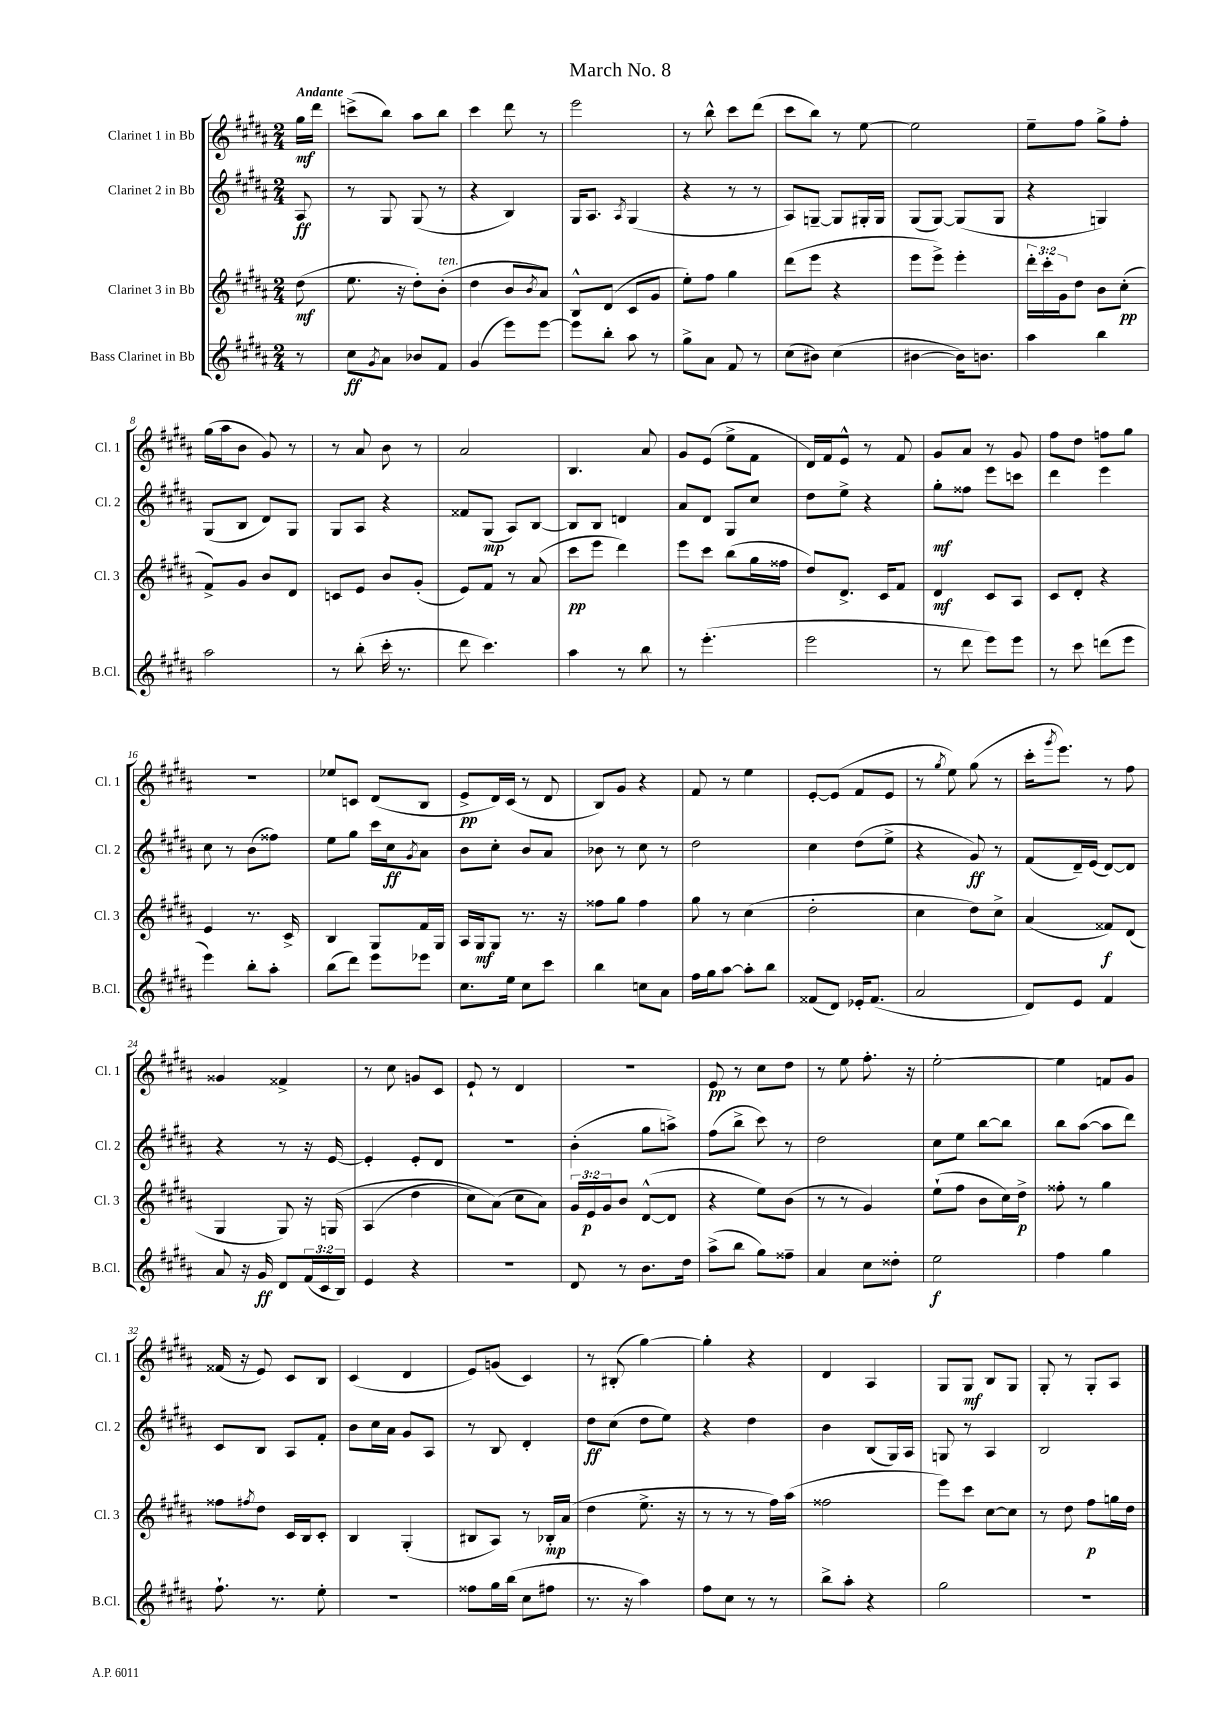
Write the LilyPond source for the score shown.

\header { title = "March No. 8" }
<<
\new StaffGroup <<
\new Staff = "s0" \with { instrumentName = "Clarinet 1 in Bb" shortInstrumentName = "Cl. 1" } {
    \clef treble \key b \major \numericTimeSignature \time 2/4 \partial 8 \tempo "Andante"
    gis''16\mf dis'''16 |
    c'''8->( b''8) ais''8 b''8 |
    cis'''4 dis'''8 r8 |
    e'''2 |
    r8 b''8-^ cis'''8 dis'''8( |
    cis'''8 b''8) r8 e''8~ |
    e''2 |
    e''8-- fis''8 gis''8-> fis''8-. |
    gis''16( ais''16 b'8 gis'8) r8 |
    r8 ais'8 b'8 r8 |
    ais'2 |
    b4. ais'8 |
    gis'8 e'8( e''8-> fis'8 |
    dis'16) fis'16 e'8-^ r8 fis'8 |
    gis'8 ais'8 r8 gis'8 |
    fis''8 dis''8 f''8 gis''8 |
    R2 |
    ees''8 c'8 dis'8( b8 |
    e'8->\pp dis'16) cis'16( r8 dis'8 |
    b8) gis'8 r4 |
    fis'8 r8 e''4 |
    e'8~-. e'8( fis'8 e'8 |
    r8 \acciaccatura { gis''8 } e''8) gis''8( r8 |
    cis'''16-. \acciaccatura { gis'''8 } e'''8.) r8 fis''8 |
    gisis'4 fisis'4-> |
    r8 cis''8 g'8 cis'8 |
    e'8-! r8 dis'4 |
    R2 |
    e'8\pp r8 cis''8 dis''8 |
    r8 e''8 fis''8.-. r16 |
    e''2~-. |
    e''4 f'8 gis'8 |
    fisis'16( r16 e'8) cis'8 b8 |
    cis'4( dis'4 |
    e'8) g'8( cis'4) |
    r8 bis8-.( gis''4~) |
    gis''4-. r4 |
    dis'4 ais4 |
    gis8 gis8\mf b8 gis8 |
    gis8-. r8 gis8-. ais8 \bar "|." |
}
\new Staff = "s1" \with { instrumentName = "Clarinet 2 in Bb" shortInstrumentName = "Cl. 2" } {
    \clef treble \key b \major \numericTimeSignature \time 2/4 \partial 8
    ais8\ff |
    r8 gis8 gis8( r8 |
    r4 b4) |
    gis16 ais8. \acciaccatura { ais8 } gis4( |
    r4 r8 r8 |
    ais8) g8~-- g8 gis16-. gis16 |
    gis8( gis8~) gis8( gis8 |
    r4 g4) |
    gis8( b8 dis'8) gis8 |
    gis8 ais8 r4 |
    fisis'8 gis8\mp( ais8) b8~ |
    b8 b8 d'4 |
    ais'8 dis'8 gis8 cis''8 |
    dis''8 e''8-> r4 |
    gis''8-.\mf fisis''8 e'''8 c'''8 |
    dis'''4 e'''4 |
    cis''8 r8 b'8( fisis''8) |
    e''8 gis''8 cis'''16 cis''16\ff \acciaccatura { gis'8 } ais'8 |
    b'8 cis''8-. b'8 ais'8 |
    bes'8 r8 cis''8 r8 |
    dis''2 |
    cis''4 dis''8( e''8-> |
    r4 gis'8\ff) r8 |
    fis'8( dis'16--) e'16( dis'8~) dis'8 |
    r4 r8 r16 e'16~ |
    e'4-. e'8-. dis'8 |
    r2 |
    b'4-.( gis''8 a''8->) |
    fis''8( b''8-> cis'''8) r8 |
    dis''2 |
    cis''8 e''8 b''8~ b''8 |
    b''8 ais''8~( ais''8 dis'''8) |
    cis'8 b8 ais8 fis'8-. |
    b'8 cis''16 ais'16 gis'8 ais8 |
    r8 b8 dis'4-. |
    dis''8\ff cis''8( dis''8 e''8) |
    r4 dis''4 |
    b'4 b8( gis16) ais16 |
    g8 r8 ais4 |
    b2 \bar "|." |
}
\new Staff = "s2" \with { instrumentName = "Clarinet 3 in Bb" shortInstrumentName = "Cl. 3" } {
    \clef treble \key b \major \numericTimeSignature \time 2/4 \override Staff.TupletNumber.text = #tuplet-number::calc-fraction-text \partial 8
    dis''8\mf( |
    e''8. r16 dis''8-.) b'8-.^\markup { \italic "ten." }( |
    dis''4 b'8 \acciaccatura { b'8 } ais'8) |
    b8-^ dis'8( cis'8 gis'8 |
    e''8-.) fis''8 gis''4 |
    dis'''8( e'''8 r4 |
    e'''8 e'''8->) e'''4-. |
    \tuplet 3/2 { dis'''16-. cis'''16-. gis'16 } dis''8 b'8 cis''8-.\pp( |
    fis'8->) gis'8 b'8 dis'8 |
    c'8 e'8 b'8 gis'8-.( |
    e'8) fis'8 r8 ais'8( |
    cis'''8\pp e'''8 dis'''4) |
    e'''8 cis'''8 b''8( gis''16 fisis''16 |
    dis''8) dis'8.-> cis'16 fis'8 |
    dis'4\mf cis'8 ais8 |
    cis'8 dis'8-. r4 |
    e'4 r8. cis'16-> |
    b4 gis8 fis'16 gis16 |
    ais16 gis16\mf gis8 r8. r16 |
    fisis''8 gis''8 fisis''4 |
    gis''8 r8 cis''4( |
    dis''2-. |
    cis''4 dis''8) cis''8-> |
    ais'4( fisis'8\f) dis'8( |
    gis4 gis8) r16 g16\( |
    ais4( dis''4 |
    cis''8) ais'8(\) cis''8 ais'8) |
    \tuplet 3/2 { gis'16 e'16\p gis'16 } b'8 dis'8~-^( dis'8 |
    r4 e''8) b'8( |
    r8 r8 gis'4) |
    e''8-!( fis''8 b'8 cis''16) dis''16->\p |
    fisis''8-. r8 gis''4 |
    fisis''8 \acciaccatura { fis''8 } dis''8 cis'16 b16 cis'8-. |
    b4 gis4-.( |
    bis8 ais8) r8 bes16-.\mp ais'16( |
    dis''4 e''8.-> r16 |
    r8 r8 r8 fis''16) ais''16( |
    fisis''2 |
    e'''8) cis'''8 cis''8~ cis''8 |
    r8 dis''8 fis''8\p g''16 dis''16 \bar "|." |
}
\new Staff = "s3" \with { instrumentName = "Bass Clarinet in Bb" shortInstrumentName = "B.Cl." } {
    \clef treble \key b \major \numericTimeSignature \time 2/4 \override Staff.TupletNumber.text = #tuplet-number::calc-fraction-text \partial 8
    r8 |
    cis''8\ff \acciaccatura { gis'8 } ais'8 bes'8 fis'8 |
    gis'4( e'''8) e'''8~ |
    e'''8 b''8-. ais''8 r8 |
    gis''8-> ais'8 fis'8 r8 |
    cis''8( bis'8) cis''4( |
    bis'4~ bis'16) b'8. |
    ais''4 b''4 |
    ais''2 |
    r8 b''8-.( cis'''16-. r8. |
    dis'''8 cis'''4.) |
    ais''4 r8 b''8 |
    r8 e'''4.-.( |
    e'''2 |
    r8 dis'''8 e'''8) e'''8 |
    r8 cis'''8 d'''8( e'''8 |
    e'''4) b''8-. ais''8-. |
    b''8( dis'''8) e'''8 ees'''8 |
    cis''8. e''16 cis''8 cis'''8 |
    b''4 c''8 ais'8 |
    fis''16 gis''16 ais''8~ ais''8-. b''8 |
    fisis'8( dis'8) ees'16-. fisis'8.( |
    ais'2 |
    dis'8) e'8 fis'4 |
    ais'8 r16 gis'16\ff dis'8 \tuplet 3/2 { fis'16( cis'16 b16) } |
    e'4 r4 |
    R2 |
    dis'8 r8 b'8. dis''16 |
    ais''8->( b''8 gis''8) fisis''8-- |
    ais'4 cis''8 disis''8-. |
    e''2\f |
    fis''4 gis''4 |
    fis''8.-! r8. e''8-. |
    r2 |
    fisis''8 gis''16 b''16( cis''8 fis''8 |
    r8. r16 ais''4) |
    fis''8 cis''8 r8 r8 |
    b''8-> ais''8-. r4 |
    gis''2 |
    R2 \bar "|." |
}
>>
>>
